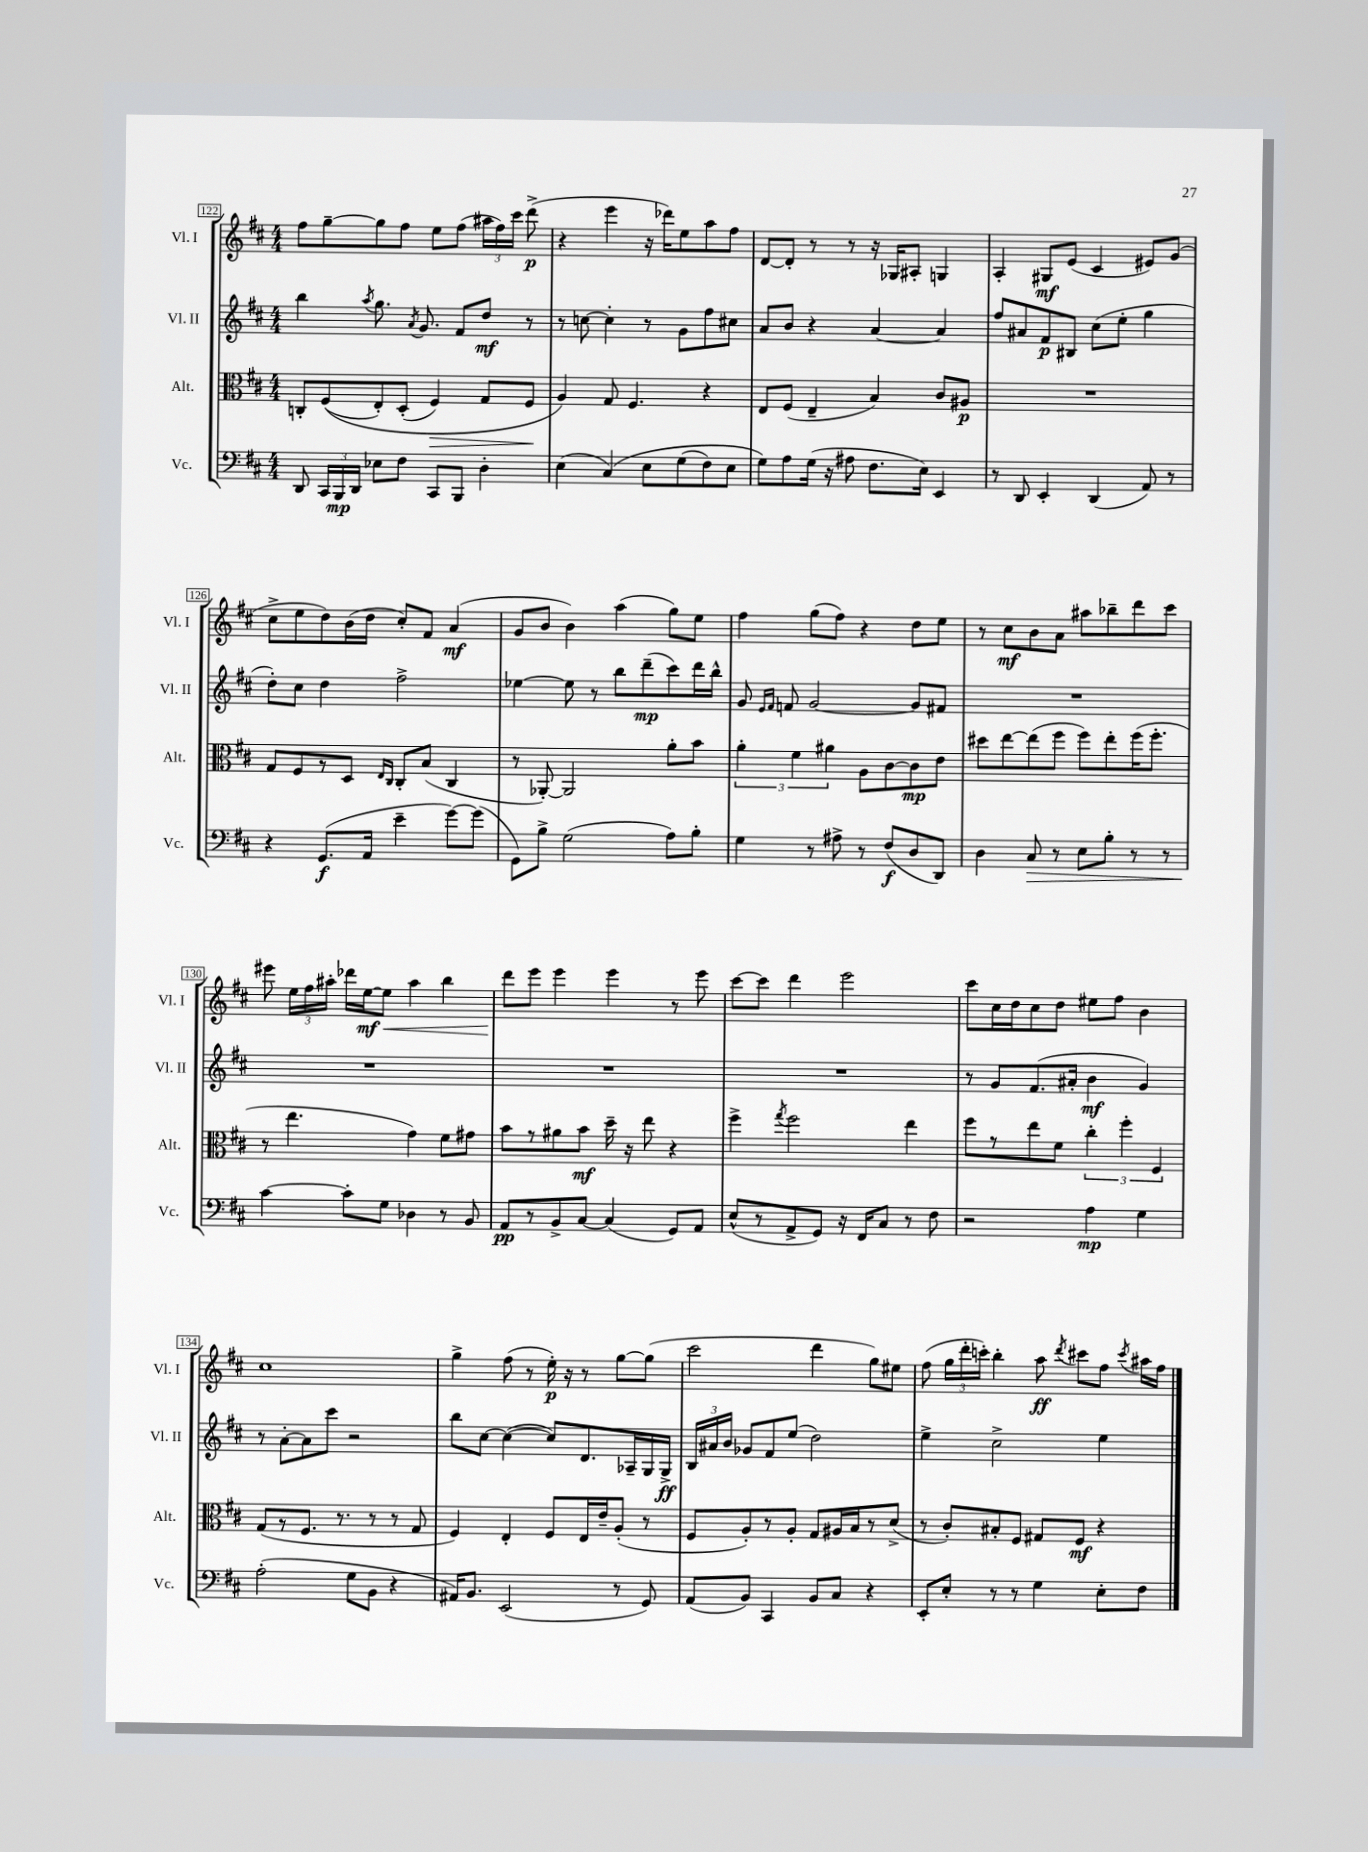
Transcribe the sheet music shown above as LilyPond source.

<<
\new StaffGroup <<
\new Staff = "s0" \with { instrumentName = "Vl. I" shortInstrumentName = "Vl. I" } {
    \clef treble \key d \major \numericTimeSignature \time 4/4
    \autoBeamOff fis''8[ g''8~-- g''8 fis''8] e''8[ fis''8]( \tuplet 3/2 { ais''16[ fis''16) cis'''16] } d'''8->\p( |
    r4 e'''4 r16 des'''16[) e''8 a''8 fis''8] |
    d'8[~ d'8]-. r8 r8 r16 ges16[ ais8]-. g4 |
    a4-. gis8[\mf e'8]( cis'4 eis'8[) g'8]( |
    cis''8[-> e''8 d''8) b'16( d''16] cis''8[-.) fis'8] a'4\mf( |
    g'8[ b'8] b'4) a''4( g''8[) e''8] |
    fis''4 g''8[( fis''8]) r4 d''8[ e''8] |
    r8 cis''8[\mf b'8 a'8] ais''8[ bes''8-- d'''8 cis'''8] |
    eis'''8 \tuplet 3/2 { e''16[ fis''16 ais''16]-. } des'''16[ e''16~\mf\< e''8] ais''4 b''4 |
    d'''8[\! e'''8] e'''4 e'''4 r8 e'''8 |
    cis'''8[~ cis'''8] d'''4 e'''2 |
    cis'''8[ cis''16 d''16 cis''8 d''8] eis''8[ fis''8] b'4 |
    cis''1 |
    g''4-> fis''8( r8 e''16-.\p) r16 r8 g''8[~ g''8]( |
    cis'''2 d'''4 g''8[) eis''8] |
    fis''8( \tuplet 3/2 { g''16[ d'''16-. c'''16]-.) } b''4-. a''8\ff \acciaccatura { d'''8 } cis'''8[ fis''8] \acciaccatura { cis'''8 } ais''16[ fis''16] \bar "|." |
}
\new Staff = "s1" \with { instrumentName = "Vl. II" shortInstrumentName = "Vl. II" } {
    \clef treble \key d \major \numericTimeSignature \time 4/4
    \autoBeamOff b''4 \acciaccatura { a''8 } g''8. \acciaccatura { a'8 } g'8. fis'8[ d''8]\mf r8 |
    r8 c''8~ c''4-. r8 g'8[ fis''8 cis''8] |
    a'8[ b'8] r4 a'4~ a'4 |
    fis''8[ ais'8 fis'8\p bis8] cis''8[( e''8]-. g''4 |
    d''8[-.) cis''8] d''4 fis''2-> |
    ees''4~ ees''8 r8 b''8[ d'''8--\mp( cis'''8) d'''16 b''16]-^ |
    g'8 \grace { e'16[ fis'16] } f'8 g'2~ g'8[ fis'8] |
    R1 |
    R1 |
    R1 |
    R1 |
    r8 g'8[ fis'8.( ais'16]-. b'4\mf g'4) |
    r8 a'8[~-. a'8 cis'''8] r2 |
    b''8[ cis''8]~ cis''4~( cis''8[) d'8. aes16-- g16 g16]->\ff |
    \tuplet 3/2 { b16[ ais'16 b'16] } ges'8[ fis'8 e''8]( d''2) |
    e''4-> cis''2-> e''4 \bar "|." |
}
\new Staff = "s2" \with { instrumentName = "Alt." shortInstrumentName = "Alt." } {
    \clef alto \key d \major \numericTimeSignature \time 4/4
    \autoBeamOff c8[-. fis8(\( e8-.) d8]-.( fis4\>) g8[ fis8]\! |
    a4\) g8 fis4. r4 |
    e8[ fis8]( e4-- b4) cis'8[ ais8]\p |
    R1 |
    g8[ fis8 r8 d8] \grace { e16[ cis16] } cis8[-. b8]( cis4 |
    r8 aes,8~-.) aes,2 a'8[-. b'8] |
    \tuplet 3/2 { a'4-. fis'4 ais'4 } a8[ cis'8~ cis'8\mp e'8] |
    dis''8[ e''8~ e''8( fis''8] fis''8[) e''8-. fis''16( fis''8.]-. |
    r8 e''4. g'4) fis'8[ gis'8] |
    b'8[ r8 ais'8 b'8]\mf d''16-- r16 e''8 r4 |
    fis''4-> \acciaccatura { g''8 } fis''2 e''4 |
    fis''8[ r8 e''8 fis'8] \tuplet 3/2 { cis''4-. fis''4-. fis4 } |
    g8[( r8 fis8.] r8. r8 r8 g8 |
    fis4) e4-. fis8[ e16 e'16-- a8]-.( r8 |
    fis8[ a8-.) r8 a8]-. g8[ ais16 b16 r8 d'8]->( |
    r8 cis'8[-.) bis8-. fis8] gis8[ fis8]\mf r4 \bar "|." |
}
\new Staff = "s3" \with { instrumentName = "Vc." shortInstrumentName = "Vc." } {
    \clef bass \key d \major \numericTimeSignature \time 4/4
    \autoBeamOff d,8 \tuplet 3/2 { cis,16[ b,,16\mp d,16] } ees8[ fis8] cis,8[ b,,8] d4-. |
    e4( cis4)\( e8[ g8( fis8) e8] |
    g8[\) a8 g16]( r16 ais8 fis8.[ e16]) e,4 |
    r8 d,8 e,4-. d,4( a,8) r8 |
    r4 g,8.[\f( a,16] e'4-- g'8[~) g'8]( |
    g,8[) b8]-> g2( a8[) b8]-. |
    g4 r8 ais8-> r8 fis8[\f( d8 d,8]) |
    d4 cis8\> r8 e8[ b8]-. r8 r8 |
    cis'4~\! cis'8[-. g8] des4 r8 b,8 |
    a,8[\pp r8 b,8-> cis8]~ cis4( g,8[) a,8] |
    e8[-^( r8 a,8-> g,8]) r16 fis,16[ cis8] r8 fis8 |
    r2 a4\mp g4 |
    a2-.( g8[ b,8] r4 |
    ais,16[) b,8.] e,2( r8 g,8) |
    a,8[( b,8]) cis,4 b,8[ cis8] r4 |
    e,8[-. e8]-. r8 r8 g4 e8[-. fis8] \bar "|." |
}
>>
>>
\layout { \context { \Score currentBarNumber = #122 \override BarNumber.stencil = #(make-stencil-boxer 0.1 0.3 ly:text-interface::print) } }
